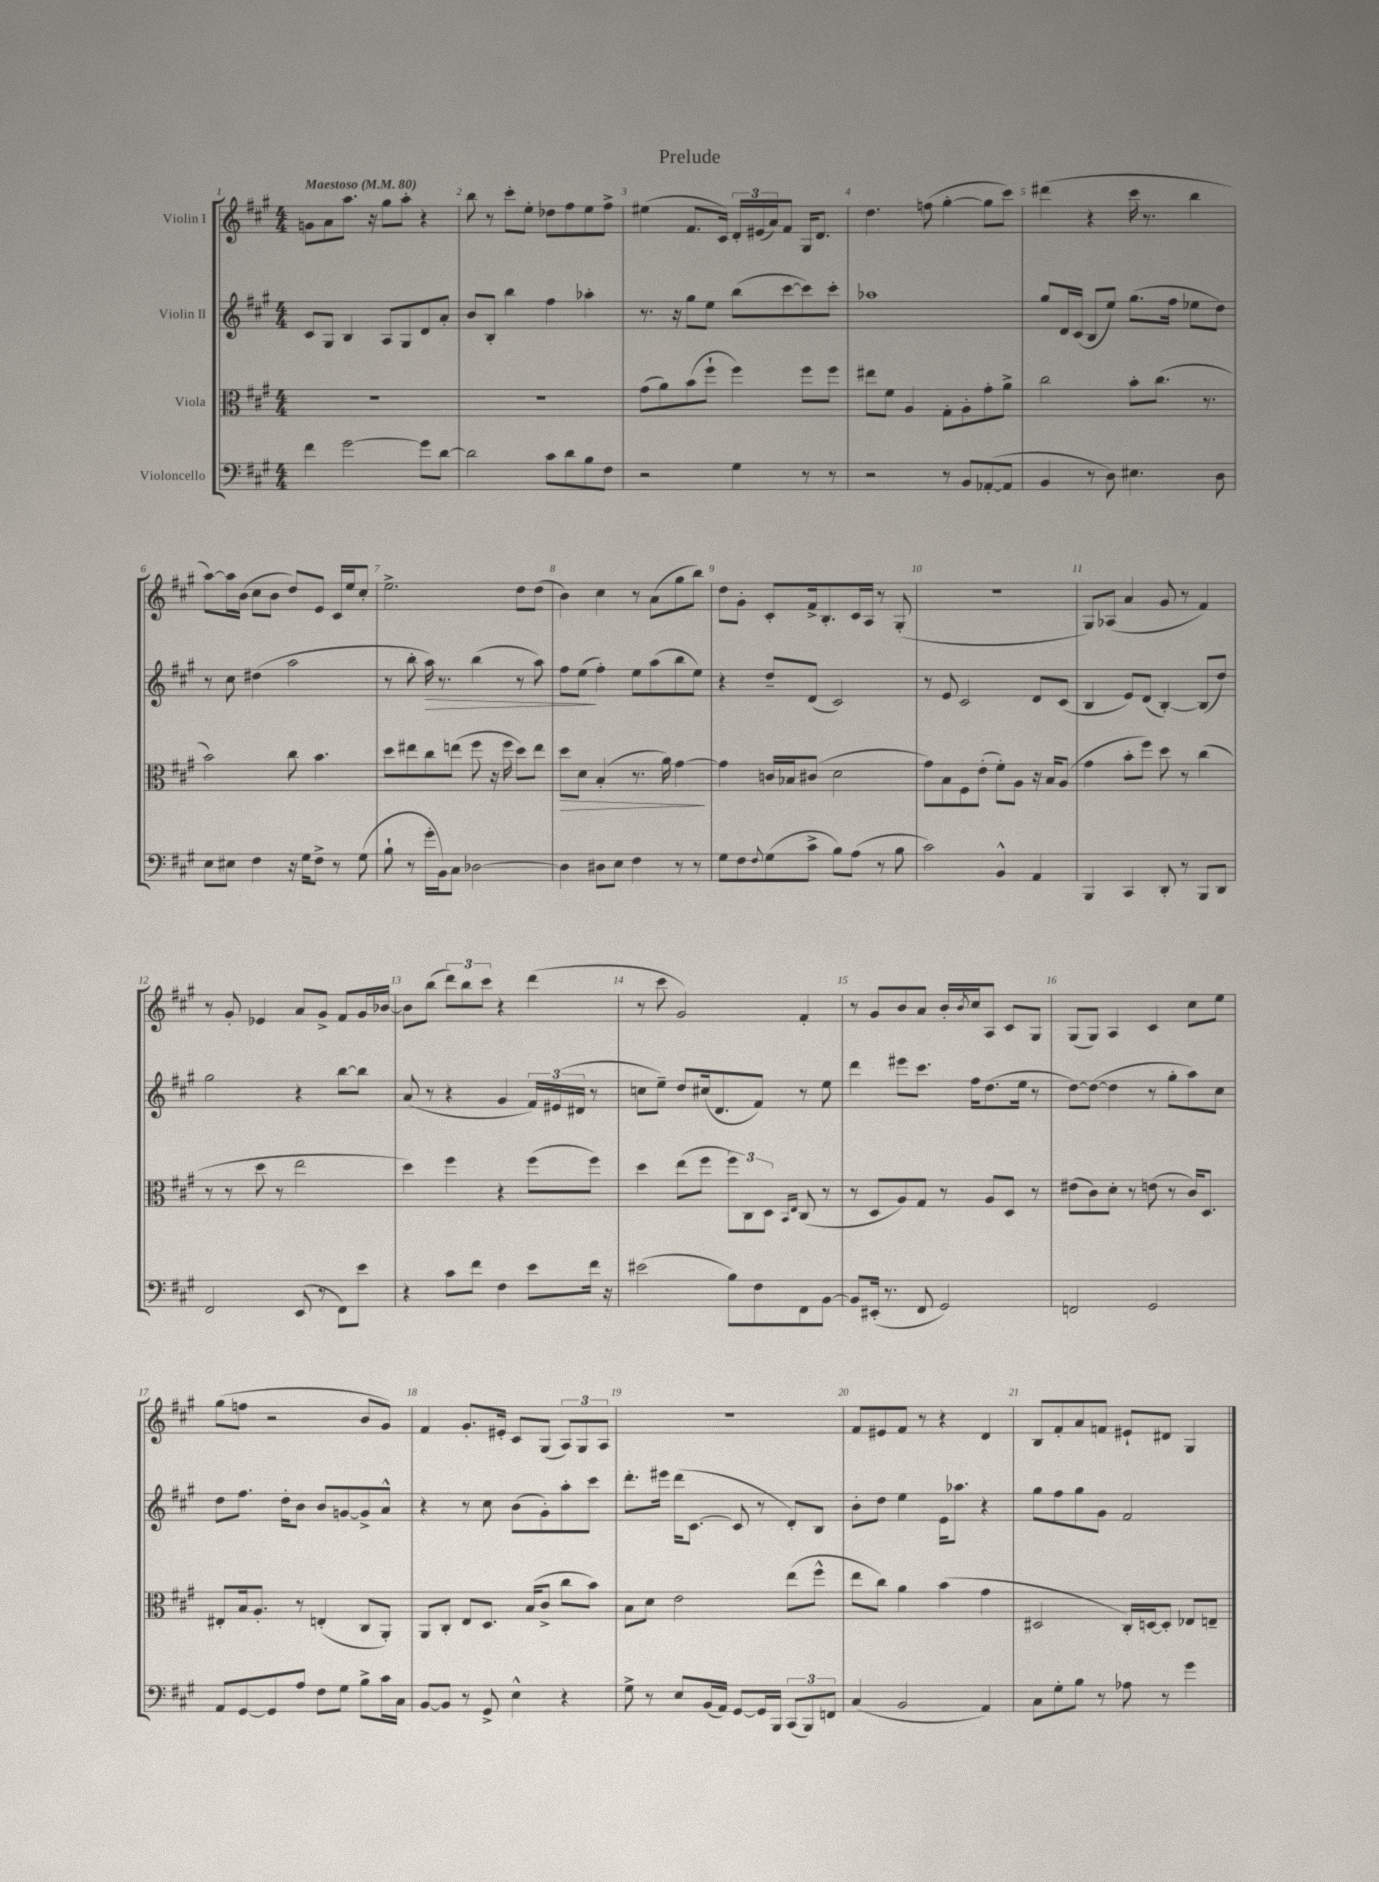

**kern	**kern	**kern	**kern
*staff4	*staff3	*staff2	*staff1
*clefF4	*clefC3	*clefG2	*clefG2
*k[f#c#g#]	*k[f#c#g#]	*k[f#c#g#]	*k[f#c#g#]
*M4/4	*M4/4	*M4/4	*M4/4
*MM80	*MM80	*MM80	*MM80
4f#\	1r	8c#/L	8g\L
.	.	8G#/J	8a\
[2g#\	.	4B/	8.aa\J
.	.	.	16r
.	.	8A/L	8gg#\L
.	.	8G#/	8aa'\J
8g#\]L	.	8d/	4r
[8d\J	.	8a'/J	.
=	=	=	=
2d\]	1r	8b/L	8bb\
.	.	8B'/J	8r
.	.	4bb\	8ccc#'\L
.	.	.	8ee'\J
8c#\L	.	4ff#\	8dd-\L
8d\	.	.	8ff#\
8B\	.	4aa-'\	8ee\
8F#\J	.	.	8ff#^\J
=	=	=	=
2r	(8g#\L	8.r	(4ee#\
.	8a\)	.	.
.	.	16r	.
.	(8b\	8gg#\L	8.f#/L
.	8ff#`\J	8ee\J	.
.	.	.	16c#/Jk)
4G#\	4ff#\)	(8bb\L	24d'/LL
.	.	.	(24e#/
.	.	.	24a/J)
.	.	[8ccc#\	8f#/J
8r	8ff#\L	8ccc#\])	16G#/LK
.	.	.	8.d/J
8r	8ff#\J	8ccc#'\J	.
=	=	=	=
2r	8ee#\L	1aa-	4.dd\
.	8f#\J	.	.
.	4A/	.	.
.	.	.	(8ff\
8r	8G#'\L	.	[4gg#'\
8BB/L	8A'\	.	.
([8AA-'/	8g#'\	.	8gg#\]L
8AA-/]J	8a^\J	.	8ccc#\J)
=	=	=	=
4BB/	2cc#\	8gg#/L	(4ddd#\
.	.	16d/L	.
.	.	(16c#/JJ	.
8r	.	8B/L	4r
8D\)	.	8ee/J)	.
4.E#\	8b'\L	(8.gg#\L	16ccc#\
.	.	.	8.r
.	(8.cc#\J	.	.
.	.	16ff#\Jk	.
.	.	8ee-\L	4bb\
.	8.r	.	.
8D\	.	8dd\J)	.
=	=	=	=
8E\L	2b\)	8r	[8aa\L)
8E#\J	.	8cc#\	16aa\]L
.	.	.	(16b\JJ
4F#\	.	(4dd#\	8cc#\L
.	.	.	8b\J
16r	8cc#\	2aa\	8dd/L)
16G#\LK	.	.	.
8F#^\J	4.b\	.	8e/J
8r	.	.	16c#/LL
.	.	.	16ee/J
(8G#\	.	.	8cc#'/J
=	=	=	=
8B`\	8dd\L	8r	2.ee^\
8r	8ee#\	8bb'\	.
16g#'\LL	8cc#\	16aa\)	.
16BB\J)	.	8.r	.
8C#\J	(8ee\J	.	.
[2D-\	8ff#\	(4bb\	.
.	16r	.	.
.	16ff#\	.	.
.	8dd\L)	8r	8dd\L
.	8ee\J	8aa\)	(8dd\J
=	=	=	=
4D-\]	8dd\L	8ff#\L	4b\)
.	8d\J	(8ee\J	.
8D#\L	(4B'/	4ff#'\)	4cc#\
8E\J	.	.	.
4F#\	8.r	8ee\L	8r
.	.	(8aa\	(8a\L
.	16a\)	.	.
8r	[4g#\	8bb\	8gg#\
8r	.	8ee\J)	8bb\J)
=	=	=	=
8G#\L	4g#\]	4r	8dd\L
8F#\	.	.	8g#'\J
8qqF#/	.	.	.
(8G#\	16c/LL	8dd~/L	8c#'/L
.	16B-/J	.	.
8c#^\J	(8c#/J	(8d/J	16f#^/k
.	.	.	8.B'/
8B\L)	2d\	2c#/)	.
(8A\J	.	.	16c#/L
.	.	.	16A/JJ
8r	.	.	8r
8B\	.	.	(8G#'/
=	=	=	=
2c#\)	8g#\L)	8r	1r
.	8B\	8e/	.
.	8F#\	2c#/	.
.	(8e'\J	.	.
4BB^^/	8f#'\L)	.	.
.	8A\J	.	.
4AA/	16r	8d/L	.
.	16B/LK	.	.
.	(8A/J	(8c#/J	.
=	=	=	=
4BBB/	4g#\	4B/	8G#/L)
.	.	.	(8A-/J
4CC#/	8b'\L	8e/L)	4a/
.	8ff#\J)	(8d/J	.
8DD'/	8dd\	[4B'/)	8g#/
8r	8r	.	8r
8BBB/L	(4cc#\	(8B/]L	4f#/)
8DD/J	.	8dd/J)	.
=	=	=	=
2FF#/	8r	2gg#\	8r
.	8r	.	8g#'/
.	8dd\	.	4e-/
.	8r	.	.
(8EE/	2ee\	4r	8a/L
8r	.	.	8g#^/J
8FF#\L)	.	[8bb\L	8f#/L
8e\J	.	8bb\]J	16g#/L
.	.	.	[16b-/JJ
=	=	=	=
4r	4dd\)	(8a/	8b-\]L
.	.	8r	(8bb\J
8c#\L	4ff#\	4r	12ddd\L)
.	.	.	12bb\
8f#\J	.	.	.
.	.	.	12ccc#\J
4F#\	4r	4g#/	4r
8e\L	(8ff#\L	24f#/LL)	(4ddd\
.	.	(24e#/	.
.	.	24d#/JJ	.
16f#\Jk	8ff#\J)	8r	.
16r	.	.	.
=	=	=	=
(2e#\	4dd\	8cc\L	8r
.	.	8ee~\J)	8ccc#\
.	(8ee\L	8dd/L	2g#/)
.	8ff#\J	(16cc#/k	.
.	.	8.d/	.
8B\L)	12ff#\L)	.	.
.	12C#\	.	.
8F#\	.	8f#/J)	.
.	12D\J	.	.
.	16qqBB/LL	.	.
.	16qqE/JJ	.	.
8FF#\	(8C#/	8r	4f#'/
[8BB\J	8r	8ee\	.
=	=	=	=
8BB/]L	8r	4ddd\	8r
(16EE#'/Jk	8D/L	.	8g#/L
8.r	.	.	.
.	8A/)	8eee#\L	8b/
8FF#/	8G#/J	8.ccc#\J	8a/J
2GG#/)	8r	.	16b'/LL
.	.	.	8qb/
.	.	16ff#\LK	16cc#/J
.	8A/L	(8.dd\	8A/J
.	8D/J	.	8c#/L
.	.	16ee\Jk	.
.	8r	8r	8G#/J
=	=	=	=
2FF/	(8e#\L	[8dd\L)	(8G#/L
.	8c#\)	(8dd\_J	8G#/J)
.	8d'\J	4dd\]	4A/
.	8r	.	.
2GG#/	(8e\	8r	4c#/
.	8r	8gg#'\L	.
.	16c#/LK)	8aa\)	8cc#\L
.	8.D/J	.	.
.	.	8cc#\J	8ee\J
=	=	=	=
8AA/L	8E#'/L	8dd\L	(8gg#\L
[8GG#/	16B/k	8.ff#\J	8ff\J
.	8.A'/J	.	.
8GG#/]	.	.	2r
.	.	16dd'\LK	.
8A/J	8r	8b\J	.
8F#\L	(4E'/	8b/L	.
8G#\J	.	[8g/	.
8B^\L	8C#/L	8g^/]	8b/L
16c#\L	8AA'/J)	8a^^/J	8g#/J)
16C#\JJ	.	.	.
=	=	=	=
[8BB/L	8AA/L	4r	4f#/
8BB/]J	8C#'/J	.	.
8r	8E/L	8r	8.g#'/L
8GG#^/	8.D/J	8cc#\	.
.	.	.	16e#'/Jk
4E^^\	.	(8b\L	8c#/L
.	(16B/LK	.	.
.	8c#^/J	8g#'\)	(8G#/J
4r	8cc#\L	8aa'\	12A/L)
.	.	.	12G#/
.	8b\J)	8ccc#\J	.
.	.	.	12A/J
=	=	=	=
8G#^\	8B\L	8.ddd'\L	1r
8r	8d\J	.	.
.	.	16eee#\Jk	.
8E/L	2e\	(16ddd\LK	.
.	.	[8.c#\J	.
(16BB/L	.	.	.
16AA/JJ)	.	.	.
[8GG#/L	.	8c#/]	.
16GG#/]L	.	8r	.
16BBB/JJ	.	.	.
(12CC#/L	(8ee\L	8d'/L)	.
12BBB/)	.	.	.
.	8ff#^^\J	8B/J	.
12FF/J	.	.	.
=	=	=	=
(4C#/	8ee\L	8b'\L	8f#/L
.	8cc#\J)	8dd\J	8e#/
2BB/	4a\	4ee\	8f#/J
.	.	.	8r
.	(4b\	16e\LK	4r
.	.	8.aa-\J	.
4AA/)	4g#\	4r	4d/
=	=	=	=
8C#\L	2D#/	8gg#\L	8B/L
8G#'\	.	8ff#\	8f#'/
8B\J	.	8gg#\	8a/
8r	.	8g#\J	8f/J
8A-\	16C#'/LL)	2f#/	8e#`/L
.	[16D/J	.	.
8r	8D'/]J	.	8d#/J
4g#\	8E-/L	.	4G#/
.	8E~/J	.	.
==	==	==	==
*-	*-	*-	*-
